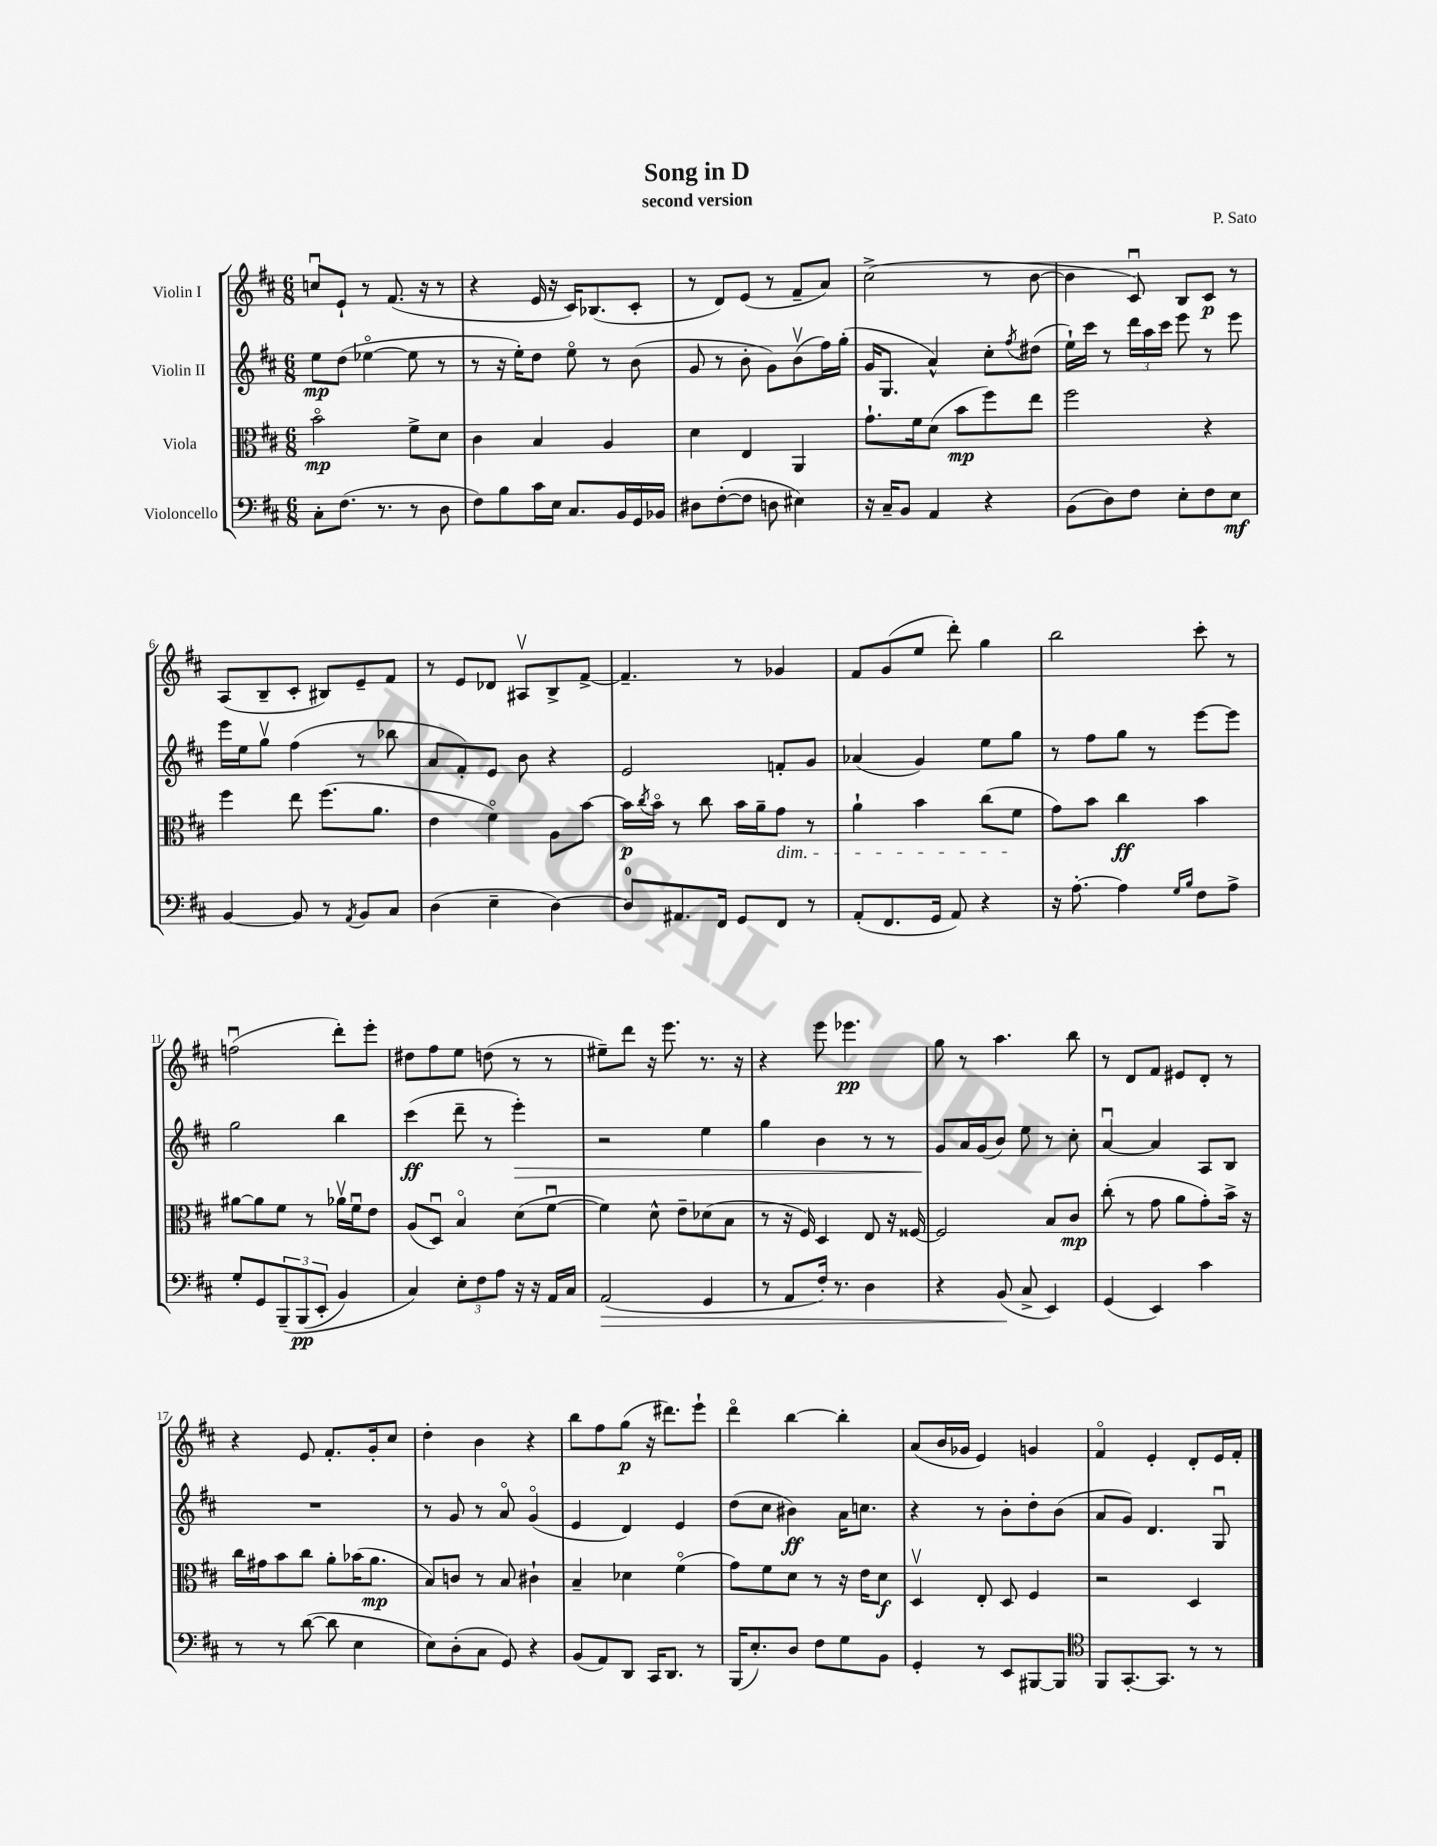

**kern	**kern	**kern	**kern
*staff4	*staff3	*staff2	*staff1
*clefF4	*clefC3	*clefG2	*clefG2
*k[f#c#]	*k[f#c#]	*k[f#c#]	*k[f#c#]
*M6/8	*M6/8	*M6/8	*M6/8
8C#'\L	2bo\	8ee\L	8ccu/L
(8.F#\J	.	(8dd\J	8e`/J
.	.	[4ee-o\	8r
8.r	.	.	.
.	.	.	(8.f#/
8r	8f#^\L	8ee-\]	.
.	.	.	16r
8D\	8d\J	8r	8r
=	=	=	=
8F#\L)	4c#\	8r	4r
8B\	.	16r	.
.	.	16ee'\LK)	.
16c#\L	4B/	8dd\J	16e/
16E\JJ	.	.	16r
8.C#/L	.	8eeo\	16c#/LK)
.	.	.	(8.B-/
.	4A/	8r	.
16BB/L	.	.	.
16GG/	.	(8b\	8c#'/J
16BB-/JJ	.	.	.
=	=	=	=
8D#\L	4d\	8g/	8r
([8F#'\	.	8r	8d/L)
8F#\]J	4E/	8b'\	(8e/J
8D\	.	8g\L)	8r
4E#\)	4AA/	(8bv\	8f#~/L
.	.	16ff#\L)	8a/J)
.	.	(16gg'\JJ	.
=	=	=	=
16r	8.g`\L	16g/LK	(2cc#^\
16C#~/LK	.	8.G/J	.
8BB/J	.	.	.
.	16f#\k	.	.
4AA/	(8d\J	4a^^/)	.
.	8b\L	.	.
4r	8ff#\)	8cc#'\L	8r
.	.	8qff#/	.
.	8ee\J	(8dd#\J	[8b\
=	=	=	=
(8BB\L	2ff#\	16ee`\LL)	4b\]
.	.	16ccc#\JJ	.
8D\)	.	8r	.
8F#\J	.	24ddd\LL	8c#u/)
.	.	24aa\	.
.	.	24ccc#\JJ	.
8E'\L	.	8eee\	8B/L
8F#\	4r	8r	8c#/J
8E\J	.	8eee\	8r
=	=	=	=
[4BB/	4ff#\	16eee\LL	(8A/L
.	.	16ee\J	.
.	.	8ggv\J	8B~/
8BB/]	8ee\	(4ff#\	8c#'/J
8r	(8.ff#\L	.	8B#/L)
8qAA/	.	.	.
8BB/L	.	8r	8e~/
.	8.a\J	.	.
8C#/J	.	8bb-\	8f#/J
=	=	=	=
(4D\	4e\	8a/L	8r
.	.	8f#'/)	8e/L
4E~\	4f#o\)	8e/J	8d-/J
.	.	8b\	8A#v/L
[4D\)	8A\L	4r	8B^/
.	[8b\J	.	[8f#^/J
=	=	=	=
8D/]L	16b\]LL	2e/	4.f#~/]
.	8qcc#/	.	.
.	16bo\JJ	.	.
8.AA#/	8r	.	.
.	8cc#\	.	.
16FF#/Jk	.	.	.
8GG/L	16b\LL	.	8r
.	16a~\J	.	.
8FF#/J	8g\J	8f'/L	4g-/
8r	8r	8g/J	.
=	=	=	=
(8AA'/L	4a`\	(4a-/	8f#/L
8.FF#/	.	.	(8g/
.	4b\	4g/)	8ee/J
16GG/Jk	.	.	.
8AA/)	.	.	8ddd'\)
4r	(8cc#\L	8ee\L	4gg\
.	8f#\J	8gg\J	.
=	=	=	=
16r	8g\L)	8r	2bb\
[8.A'\	.	.	.
.	8b\J	8ff#\L	.
4A\]	4cc#\	8gg\J	.
.	.	8r	.
16qqG/LL	.	.	.
16qqB/JJ	.	.	.
8F#\L	4b\	[8eee\L	8ccc#'\
8A^\J	.	8eee\]J	8r
=	=	=	=
8G'/L	[8a#\L	2gg\	(2ffu\
8GG/	8a#\]	.	.
&(12BBB~/	8f#\J	.	.
(12BBB/	.	.	.
.	8r	.	.
12EE'/J	.	.	.
4BB/)	16a-v\LL	4bb\	8ddd'\L)
.	16f#u\J	.	.
.	8e\J	.	8eee'\J
=	=	=	=
4C#/&)	(8A/L	(4ccc#\	8dd#\L
.	8Du/J)	.	8ff#\
12E'\L	4Bo/	8ddd~\	8ee\J
12F#\	.	.	.
.	.	8r	(8dd\
12A\J	.	.	.
16r	(8d\L	4eee'\)	8r
16r	.	.	.
16AA/LL	[8f#u\J	.	8r
16C#/JJ	.	.	.
=	=	=	=
(2AA/	4f#\])	2r	8ee#~\L)
.	.	.	8ddd\J
.	8d^^\	.	16r
.	.	.	8.eee\
.	8e~\L	.	.
4GG/	(8d-\	4ee\	8.r
.	8B\J	.	.
.	.	.	16r
=	=	=	=
8r	8r	4gg\	4r
8AA/L	16r	.	.
.	16F#/)	.	.
16F#'/Jk)	4D/	4b\	8eee\
8.r	.	.	.
.	.	.	4.eee-\
4D\	8E/	8r	.
.	16r	8r	.
.	[16F##/	.	.
=	=	=	=
4r	2F##/]	8g/L	8gg\
.	.	16a/L	8r
.	.	(16g/J	.
(8BB/	.	8b/J)	4.aa\
8C#^/	.	8ee\	.
4EE/)	8B/L	8r	.
.	8c#/J	8cc#'\	8bb\
=	=	=	=
(4GG/	(8cc#'\	[4au/	8r
.	8r	.	8d/L
4EE/)	8g\	4a/]	8f#/J
.	8a\L	.	8e#/L
4c#\	8g'\)	8A/L	8d'/J
.	16b^\Jk	8B/J	8r
.	16r	.	.
=	=	=	=
8r	16cc#\LL	2.r	4r
.	16g#\J	.	.
8r	8b\	.	.
([8d\	8cc#\J	.	8e/
8d\]	8a'\L	.	8.f#'/L
4E\	(16b-\K	.	.
.	8.a\J	.	16g'/k
.	.	.	8cc#/J
=	=	=	=
8E\L)	8B/L)	8r	4dd'\
(8D'\	8c/J	8g/	.
8C#\J	8r	8r	4b\
8GG/)	8B/	8ao/	.
4r	4c#`\	(4go/	4r
=	=	=	=
(8BB/L	4B~/	4e/	8bb\L
8AA/)	.	.	8ff#\
8DD/J	4d-\	4d/)	(8gg\J
16CC#/LK	.	.	16r
8.DD/J	.	.	8.ddd#\L)
.	(4f#o\	4e/	.
8r	.	.	8eee`\J
=	=	=	=
(16BBB/LK	8g\L)	(8dd\L	4dddo\
8.E'/)	.	.	.
.	8f#\	8cc#\J	.
8D/J	8d\J	4b#\)	[4bb\
8F#\L	8r	.	.
8G\	16r	16a\LK	4bb'\]
.	16e\LK	8.cc\J	.
8BB\J	8d\J	.	.
=	=	=	=
4GG'/	4Dv/	4r	(8a/L
.	.	.	16b/L
.	.	.	16g-/JJ
8r	8E'/	8r	4e/)
8EE/L	8D/	8b'\L	.
[8BBB#/	4F#/	8dd'\	4g/
8BBB#/]J	.	(8b\J	.
=	=	=	=
*clefC4	*	*	*
8FF#/L	2r	8a/L	4f#o/
[8.GG'/	.	8g/J)	.
.	.	4.d/	4e'/
8.GG/]J	.	.	.
8r	4D/	.	8d'/L
8r	.	8Gu/	16e/L
.	.	.	16f#'/JJ
==	==	==	==
*-	*-	*-	*-
